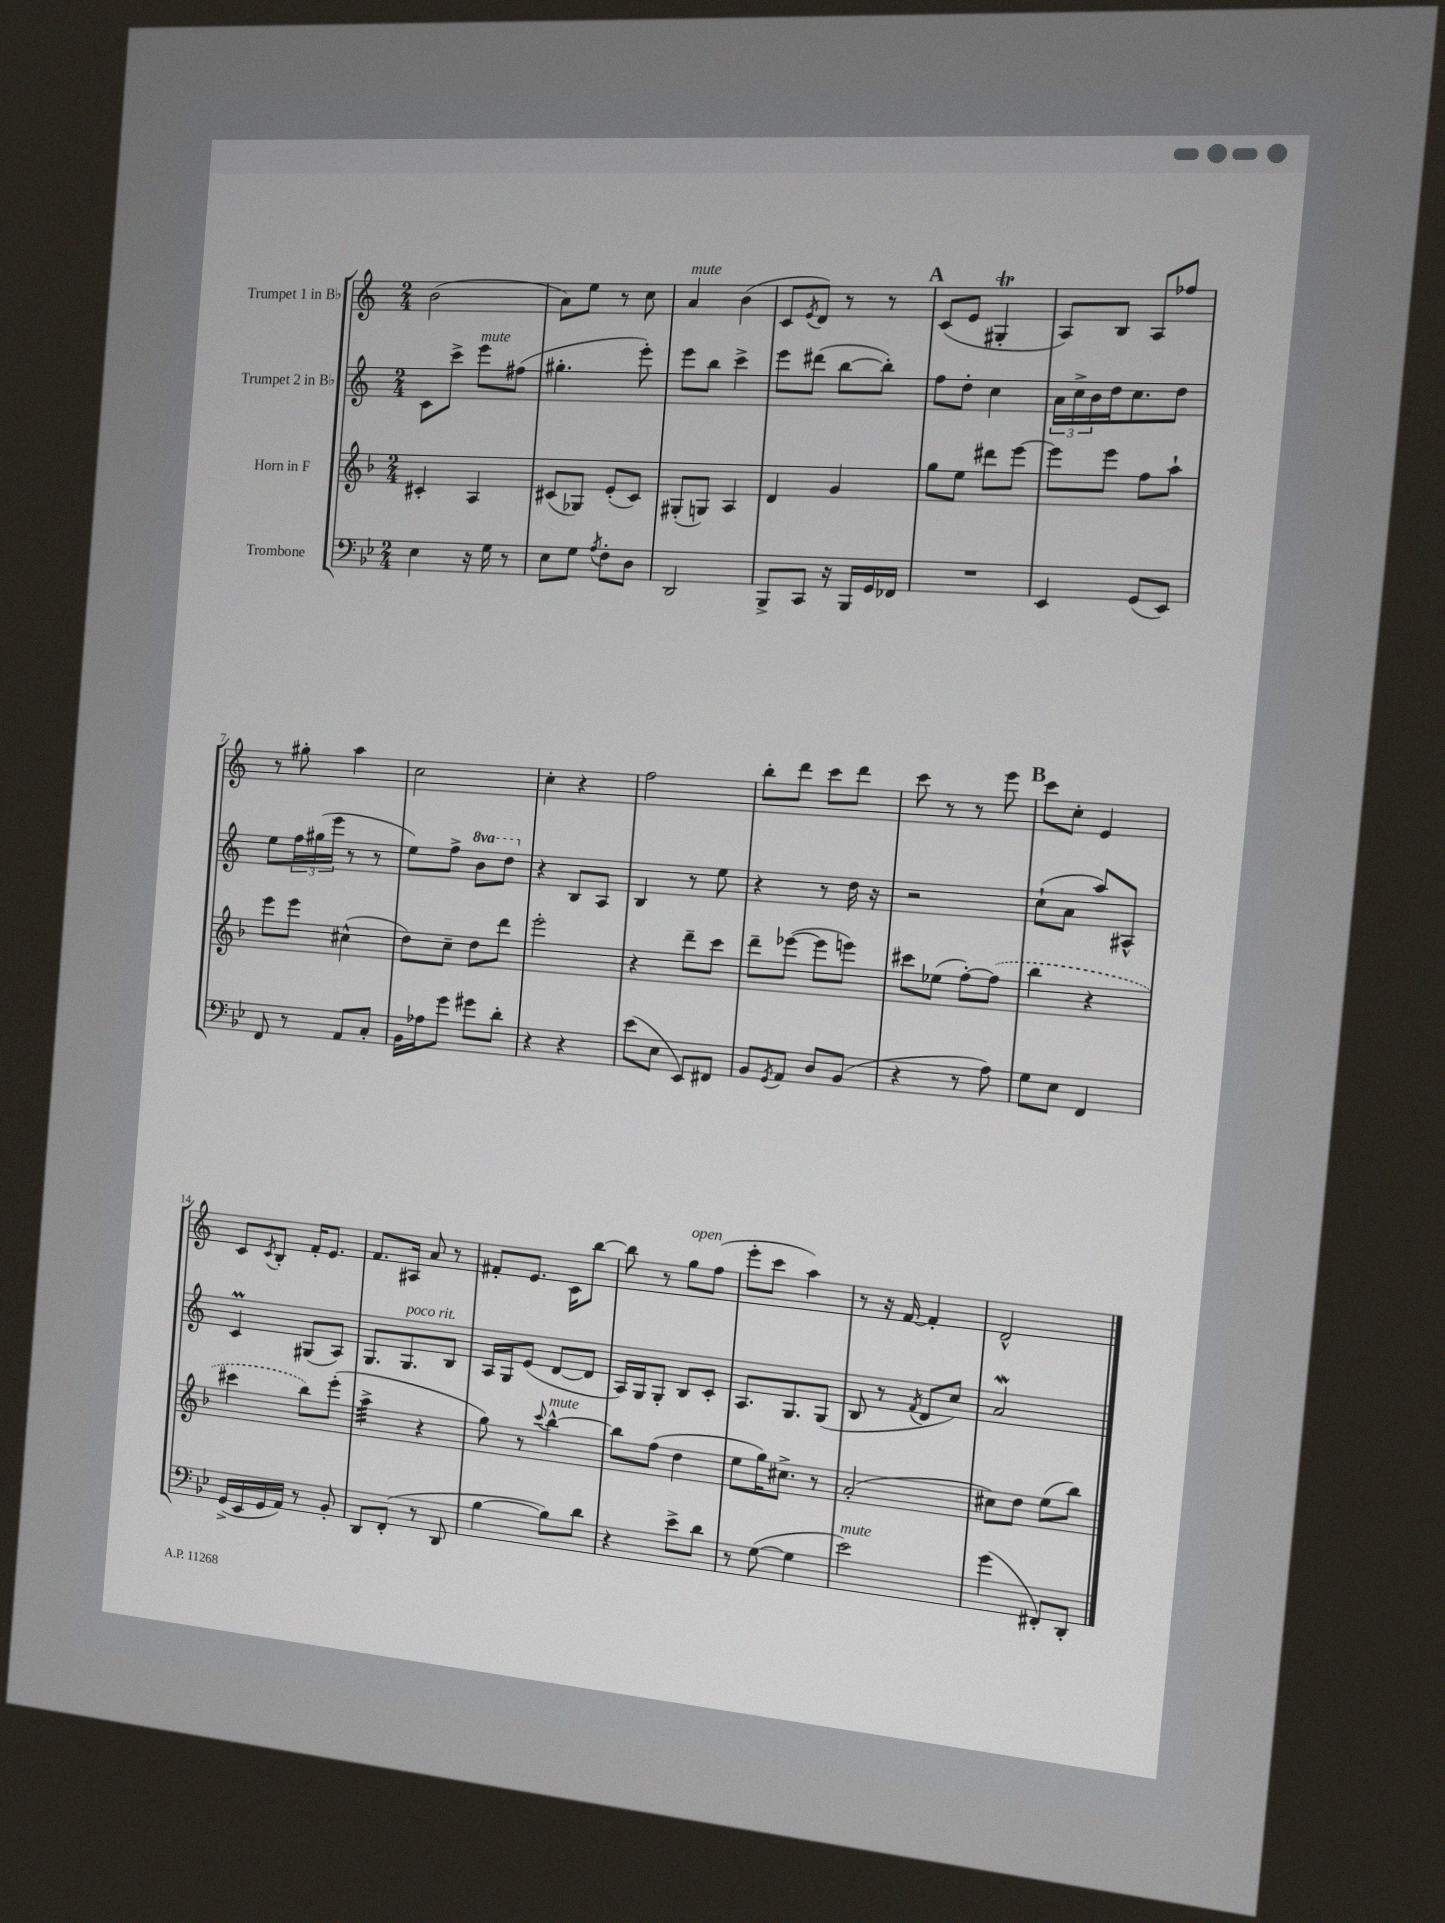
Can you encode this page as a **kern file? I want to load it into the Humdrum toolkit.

**kern	**kern	**kern	**kern
*staff4	*staff3	*staff2	*staff1
*clefF4	*clefG2	*clefG2	*clefG2
*k[b-e-]	*k[b-]	*k[]	*k[]
*M2/4	*M2/4	*M2/4	*M2/4
4E-	4c#'	8c	(2b
.	.	8ccc^	.
16r	4A	8eee	.
16G	.	.	.
8r	.	(8ff#	.
=	=	=	=
8E-	(8c#	4.gg#'	8a)
8G	8G-)	.	8ee
8qA	.	.	.
8F'	(8e'	.	8r
8D	8c#)	8eee')	8cc
=	=	=	=
2DD	(8G#'	8eee	4a
.	8G)	8bb	.
.	4A	4ccc^	(4b
=	=	=	=
8BBB-^	4d	8eee	8c
.	.	.	8qe
8CC	.	(8ddd#	8d)
16r	4g	[8bb	8r
16BBB-	.	.	.
16GG	.	8bb'])	8r
16FF-	.	.	.
=	=	=	=
2r	8gg	8ff	(8c
.	8ee	8dd'	8e
.	8ddd#	4cc	4G#'
.	[8eee	.	.
=	=	=	=
4EE-	8eee]	24a	8A)
.	.	24cc^	.
.	.	24b	.
.	8eee	16dd	8B
.	.	8.cc	.
(8GG	8ff	.	8A
8EE-)	8aa`	8dd	8ff-
=	=	=	=
8FF	8eee	8ee	8r
8r	8eee	24ff	8gg#'
.	.	(24gg#	.
.	.	24eee	.
8AA	(4cc#^^	8r	4aa
8C'	.	8r	.
=	=	=	=
16BB-	8dd)	8ee)	2cc
16A-	.	.	.
8g	8cc~	8ff^	.
8g#	8dd	8bb	.
8d'	8ddd	8ddd	.
=	=	=	=
4r	2eee'	4r	4cc'
4r	.	8B	4r
.	.	8A	.
=	=	=	=
(8e-	4r	4B	2ff
8E-	.	.	.
8EE-)	8ddd~	8r	.
8FF#	8ccc	8ee	.
=	=	=	=
8BB-	8ddd~	4r	8bb'
8qGG	.	.	.
8AA	([8eee-	.	8ddd
8D	8eee-]	8r	8ccc
(8BB-	8eee)	16dd	8ddd
.	.	16r	.
=	=	=	=
4r	8ccc#	2r	8ccc
.	(8ee-	.	8r
8r	[8ff')	.	8r
8A)	(8ff]	.	8eee
=	=	=	=
8G	4bb-	(8cc`	8ccc
8E-	.	8a	8cc'
4FF	4r	8aa)	4e
.	.	8A#^^	.
=	=	=	=
(16GG^	4ccc#	4c	8c
16EE-	.	.	.
.	.	.	8qc
16GG	.	.	8B'
16AA)	.	.	.
8r	8bb-)	(8G#	16f'
.	.	.	8.e
8BB-'	(8eee'	8A)	.
=	=	=	=
8DD	4aa^	8.G	8.f
(8FF'	.	.	.
.	.	8.G	16A#
8r	4r	.	8a
8DD	.	8B	8r
=	=	=	=
[4B-	8gg)	16A	8f#'
.	.	16G	.
.	8r	(8e	8.e
.	8qqccc	.	.
8B-])	[4bb-^^	[8d	.
.	.	.	16c
8d	.	8d]	[8bb
=	=	=	=
4r	8bb-]	16A)	8bb]
.	.	16G	.
.	(8ff	8G'	8r
8e-^	4dd	8B	8gg
8d	.	8c'	(8ff
=	=	=	=
8r	8ee	8.A	8eee'
([8G	16gg)	.	8ccc
.	8.cc#^	8.G	.
4G]	.	.	4aa)
.	8r	(8G	.
=	=	=	=
2e-)	(2a'	8B	8r
.	.	8r	16r
.	.	.	[16f
.	.	8qf	.
.	.	8d	4f']
.	.	8cc)	.
=	=	=	=
(4g	8cc#)	2a	2d^^
.	8dd	.	.
8FF#')	(8ee	.	.
8DD'	8bb-)	.	.
==	==	==	==
*-	*-	*-	*-
